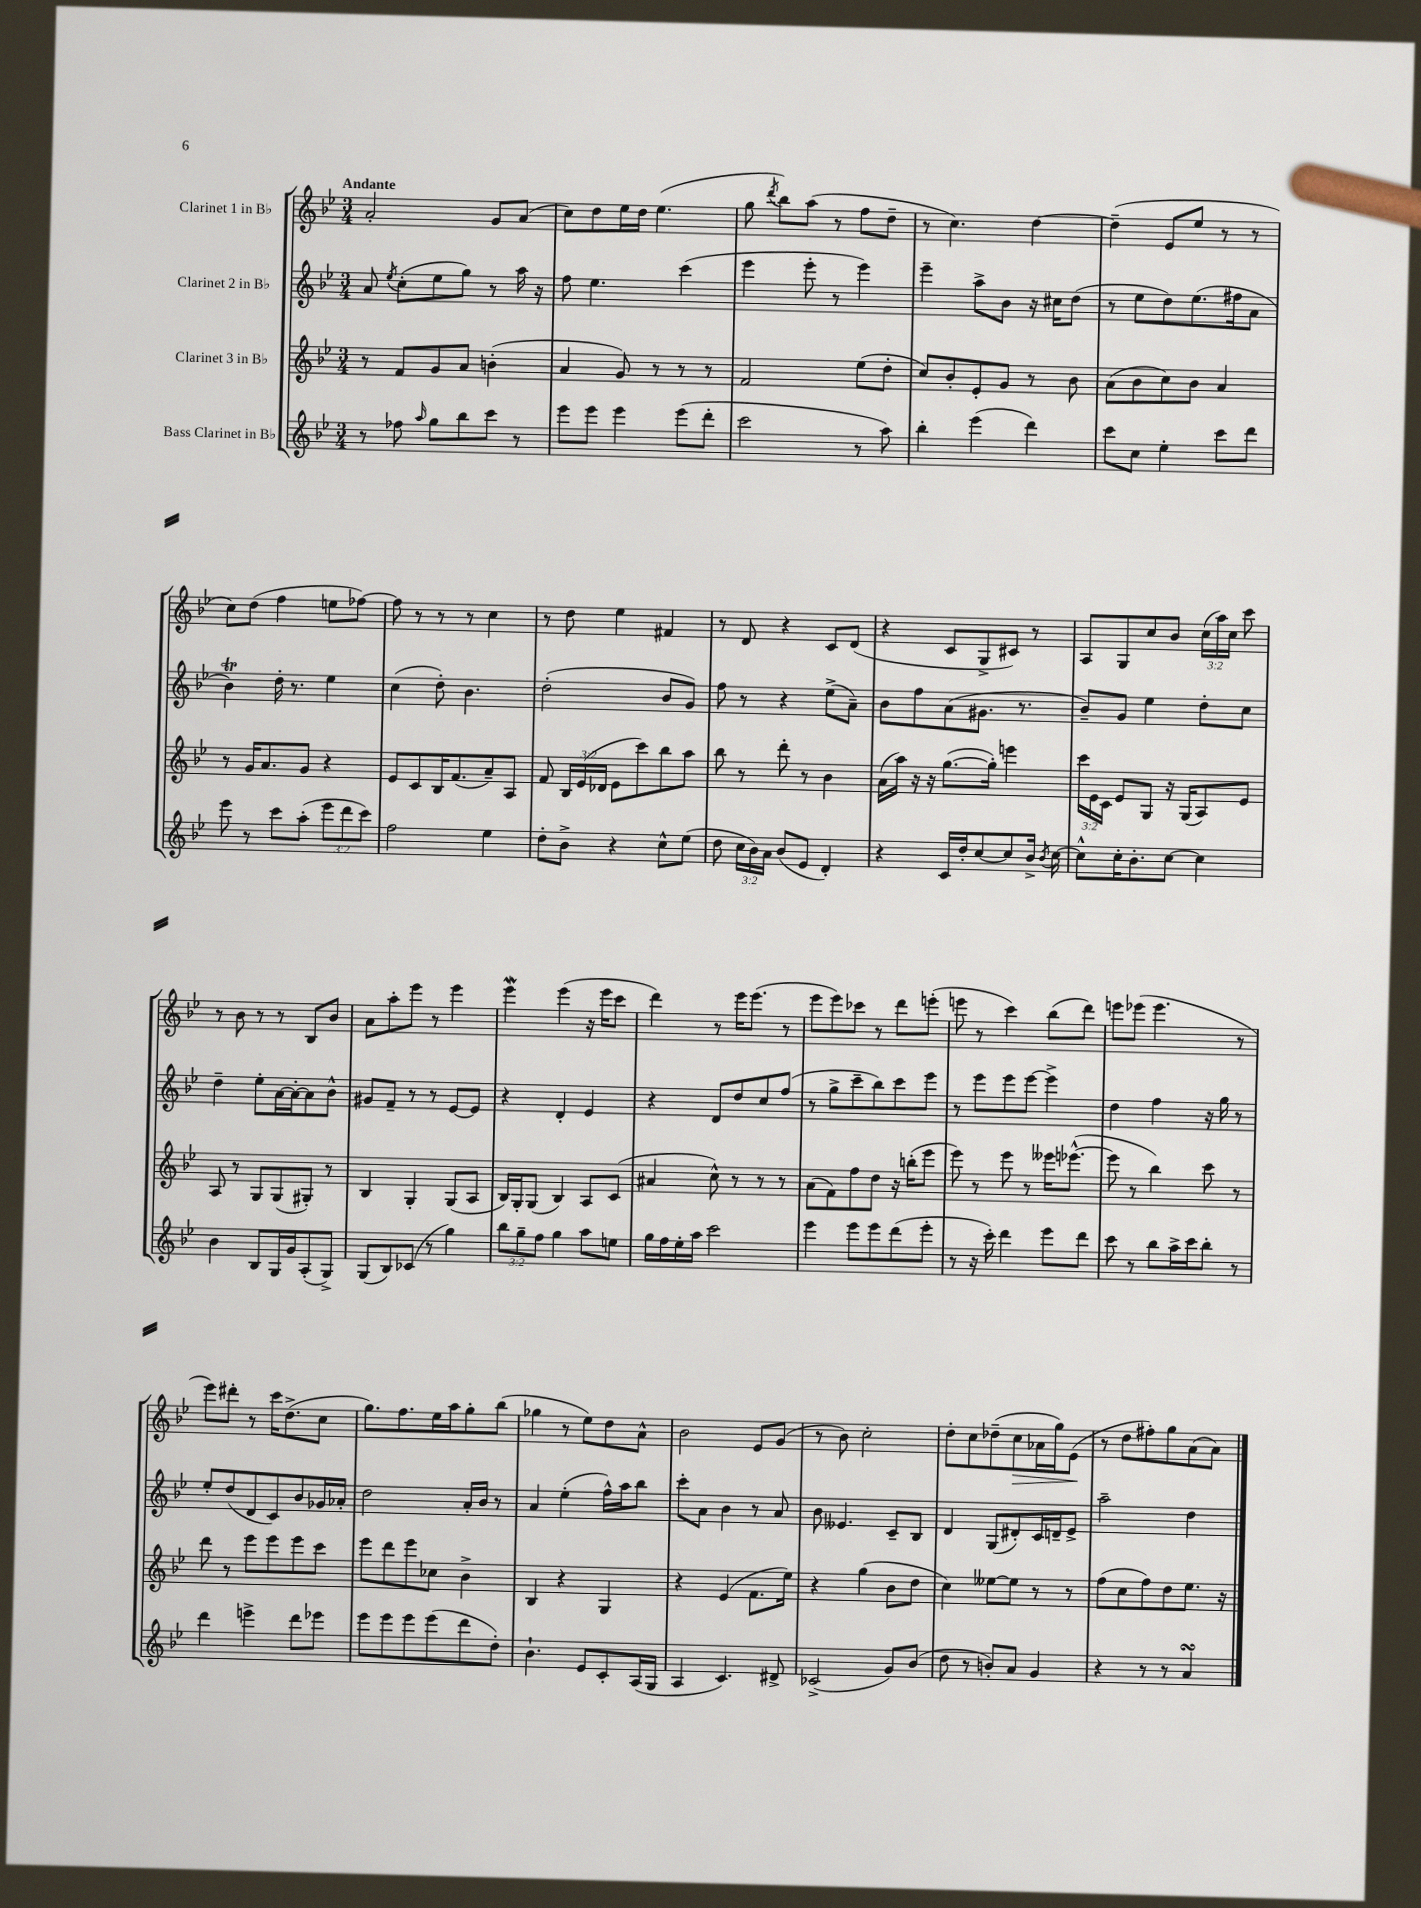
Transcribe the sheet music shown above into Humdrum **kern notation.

**kern	**kern	**kern	**kern	**dynam
*part4	*part3	*part2	*part1	*part1
*staff4	*staff3	*staff2	*staff1	*staff1
*I"Bass Clarinet in B♭	*I"Clarinet 3 in B♭	*I"Clarinet 2 in B♭	*I"Clarinet 1 in B♭	*
*clefG2	*clefG2	*clefG2	*clefG2	*
*k[b-e-]	*k[b-e-]	*k[b-e-]	*k[b-e-]	*
*M3/4	*M3/4	*M3/4	*M3/4	*
=1	=1	=1	=1	=1
!	!	!	!LO:TX:a:B:t=Andante	!
8r	8r	8a/	2a'/	.
.	.	8qee-/	.	.
8ff-X\	8f/L	(8cc'\L	.	.
16qqaa/	.	.	.	.
8gg\L	8g/	8ee-\	.	.
8bb-\	8a/J	8gg\J)	.	.
8ccc\J	(4bn'\	8r	8g/L	.
8r	.	16aa\	(8a/J	.
.	.	16r	.	.
=2	=2	=2	=2	=2
8eee-\L	4a/	8ff\	8cc\L)	.
8eee-\J	.	4.ee-\	8dd\	.
4eee-\	8g/)	.	16ee-\L	.
.	.	.	16dd\JJ	.
.	8r	.	(4.ee-\	.
(8eee-\L	8r	(4ccc\	.	.
8ddd'\J	8r	.	.	.
=3	=3	=3	=3	=3
2ccc\	2f/	4eee-\	8gg\	.
.	.	.	8qddd/	.
.	.	.	8bb-\L)	.
.	.	8eee-'\	(8aa\J	.
.	.	8r	8r	.
8r	(8ee-\L	4eee-\)	8ff\L	.
8aa\)	8dd'\J	.	8dd~\J	.
=4	=4	=4	=4	=4
4bb-'\	8cc/L)	4eee-~\	8r	.
.	8b-'/	.	4.cc\)	.
(4eee-\	8e-'/	8aa^\L	.	.
.	8g/J	8b-\J	.	.
4ddd\)	8r	16r	[4dd\	.
.	.	16cc#X\KL	.	.
.	8b-\	(8dd\J	.	.
=5	=5	=5	=5	=5
8ccc\L	(8a\L	8r	(4dd~\]	.
8cc\J	8b-\	8ee-\L	.	.
4ee-'\	8cc\)	8dd\)	8e-/L	.
.	8b-\J	(8.ee-\	8ee-/J	.
8ccc\L	4a/	.	8r	.
.	.	16ff#X\k	.	.
8ddd\J	.	8a\J	8r	.
!!LO:LB:g=z
=6	=6	=6	=6	=6
8eee-\	8r	4b-T\)	8cc\L)	.
8r	16g/KL	.	(8dd\J	.
.	8.a/	.	.	.
8ccc\L	.	16dd'\	4ff\	.
.	.	8.r	.	.
(8aa'\J	8g/J	.	.	.
12eee-\L	4r	4ee-\	8een\L	.
12ddd\	.	.	.	.
.	.	.	[8ff-X\J)	.
12ccc\J)	.	.	.	.
=7	=7	=7	=7	=7
2ff\	8e-/L	(4cc\	8ff-\]	.
.	8c/	.	8r	.
.	16B-/K	8dd'\)	8r	.
.	(8.f/	.	.	.
.	.	4.b-\	8r	.
4ee-\	8a~/)	.	4cc\	.
.	8A/J	.	.	.
=8	=8	=8	=8	=8
8dd'\L	8f/	(2dd'\	8r	.
8b-^\J	24B-/LL	.	8dd\	.
.	(24e-/	.	.	.
.	24d-X/JJ	.	.	.
4r	8e-\L	.	4ee-\	.
.	8ccc\)	.	.	.
8cc^^\L	8bb-\	8b-/L	4f#X/	.
(8ee-\J	8aa\J	8g/J)	.	.
=9	=9	=9	=9	=9
8dd\	8bb-\	8ff\	8r	.
24cc\LL	8r	8r	8d/	.
24b-\)	.	.	.	.
24a\JJ	.	.	.	.
(8b-/L	8ddd'\	4r	4r	.
8e-/J	8r	.	.	.
4d'/)	4b-\	(8ee-^\L	8c/L	.
.	.	8a~\J)	(8d/J	.
=10	=10	=10	=10	=10
4r	(16a\LL	8b-\L	4r	.
.	16aa\JJ)	.	.	.
.	16r	8ff\	.	.
.	16r	.	.	.
16c/LL	([8.gg\L	(8a\	8c/L	.
16dd'/J	.	.	.	.
[8cc/	.	8.g#X\J	8G^/	.
.	16gg'\Jk])	.	.	.
8cc/]	4eeen\	.	8c#X/J)	.
.	.	8.r	.	.
16b-^/Jk	.	.	8r	.
8qb-/	.	.	.	.
[16cc\	.	.	.	.
=11	=11	=11	=11	=11
8cc^^\L]	24ccc\LL	8b-~/L)	8A/L	.
.	24e-\	.	.	.
.	24c\JJ	.	.	.
16cc'\K	8e-/L	8g/J	8G/	.
8.b-'\	.	.	.	.
.	8G/J	4ee-\	8cc/	.
[8cc\J	16r	.	8b-/J	.
.	(16G/KL	.	.	.
4cc\]	8A/)	8dd'\L	(24cc\LL	.
.	.	.	24aa\)	.
.	.	.	24cc\JJ	.
.	8e-/J	8cc\J	8ccc\	.
!!LO:LB:g=z
=12	=12	=12	=12	=12
4b-\	8A/	4dd~\	8r	.
.	8r	.	8b-\	.
8B-/L	8G/L	8ee-'\L	8r	.
16G/L	(8G/	[16a\L	8r	.
16g/J	.	16a'\J_	.	.
(8A'/	8G#X'/J)	8a\]	8B-/L	.
8G^/J)	8r	8b-^^\J	8b-/J	.
=13	=13	=13	=13	=13
(8G/L	4B-/	8g#X/L	8a\L	.
8B-/)	.	8f~/J	8aa'\	.
(8c-X/J	4G'/	8r	8eee-\J	.
8r	.	8r	8r	.
4gg\)	(8G/L	[8e-/L	4eee-\	.
.	8A/J	8e-/J]	.	.
=14	=14	=14	=14	=14
12bb-\L	16B-/LL)	4r	4eee-w\	.
.	16G'/J	.	.	.
12gg~\	.	.	.	.
.	(8G/J	.	.	.
12ff\J	.	.	.	.
4gg\	4B-/)	4d'/	(4eee-\	.
8aa\L	8A/L	4e-/	16r	.
.	.	.	16eee-\KL	.
8een\J	(8c/J	.	8ccc\J	.
=15	=15	=15	=15	=15
16gg\LL	4a#X/	4r	4ddd\)	.
16ff\	.	.	.	.
16ee-'\	.	.	.	.
16aa\JJ	.	.	.	.
2ccc\	8cc^^\)	8d/L	8r	.
.	8r	8dd/	16eee-\KL	.
.	.	.	(8.eee-\J	.
.	8r	8cc/	.	.
.	8r	(8ff/J	8r	.
=16	=16	=16	=16	=16
4eee-\	(8a\L	8r	8eee-\L	.
.	8f\)	8gg^\L	8eee-\)	.
8eee-\L	8ff\	8ccc~\	8ccc-X\J	.
8eee-\	8dd\J	8bb-\)	8r	.
(8ddd\	16r	8ccc\	8ddd\L	.
.	(16bbn'\KL	.	.	.
8eee-'\J	8eee-\J	8eee-\J	(8eeen'\J	.
=17	=17	=17	=17	=17
8r	8eee-\)	8r	8eeen\	.
16r	8r	8eee-\L	8r	.
16ccc'\)	.	.	.	.
4ddd\	8eee-\	8eee-\	4ccc\)	.
.	8r	[8eee-\J	.	.
8eee-\L	16eee--X\KL	4eee-^\]	(8bb-\L	.
.	([8.eee-X^^\J	.	.	.
8ddd\J	.	.	8ddd\J)	.
=18	=18	=18	=18	=18
8ccc\	8eee-\]	4dd\	8eeen\L	.
8r	8r	.	(8eee-X\J	.
8bb-\L	4bb-\)	4ff\	4.eee-\	.
16aa^\L	.	.	.	.
16ccc\J	.	.	.	.
8bb-'\J	8ccc\	16r	.	.
.	.	16gg\	.	.
8r	8r	8r	8r	.
!!LO:LB:g=z
=19	=19	=19	=19	=19
4ddd\	8ddd\	8ee-'/L	8eee-\L)	.
.	8r	(8dd/	8ddd#X'\J	.
4eeen^\	8eee-\L	8d/	8r	.
.	8eee-\	8c/)	16ccc\KL	.
.	.	.	(8.dd^\	.
8ddd\L	8eee-\	8b-/	.	.
8eee-X\J	8ccc\J	16g-X/L	8cc\J	.
.	.	16a-X'/JJ	.	.
=20	=20	=20	=20	=20
8eee-\L	8eee-\L	2dd\	8.gg\L)	.
8eee-\	8ddd\	.	.	.
.	.	.	8.ff\	.
8eee-\	8eee-\	.	.	.
(8eee-\	8cc-X\J	.	16ee-\L	.
.	.	.	16aa\J	.
8ddd\	4b-^\	16a'/LL	8gg'\	.
.	.	16b-/JJ	.	.
8dd'\J)	.	8r	(8bb-\J	.
=21	=21	=21	=21	=21
4.b-`\	4B-/	4a/	4gg-X\	.
.	4r	(4ee-'\	8r	.
8e-/L	.	.	8ee-\L)	.
8c'/	4G/	16ff^^\LL)	8dd\	.
.	.	16aa\J	.	.
(16A/L	.	8bb-\J	8a^^\J	.
16G/JJ	.	.	.	.
=22	=22	=22	=22	=22
4A/	4r	8ccc'\L	2b-\	.
.	.	8a\J	.	.
4.c/)	(4e-/	4b-\	.	.
.	8.f\L	8r	8e-/L	.
8d#X^/	.	8a/	(8g/J	.
.	16ee-\Jk)	.	.	.
=23	=23	=23	=23	=23
(2c-X^/	4r	8b-\	8r	.
.	.	4.e--X/	8b-\)	.
.	(4gg\	.	2cc'\	.
8g/L)	8b-\L	8c~/L	.	.
(8b-/J	8dd\J	8B-/J	.	.
=24	=24	=24	=24	=24
8dd\	4cc\)	4d/	8dd'\L	.
8r	.	.	8cc\	.
8bn'/L)	[8ee--X\L	(8G/L	(8dd-X~\	.
!	!	!	!	!LO:HP:b
8a/J	8ee--\J]	8d#X'/)	8cc\	>
4g/	8r	16c/L	16a-X\L	.
.	.	16dn~/J	16gg\J)	.
.	8r	8e-^/J	(8e-\J	.
.	.	.	.	]
=25	=25	=25	=25	=25
4r	(8ff\L	2aa~\	8r	.
.	8cc\	.	8dd\L	.
8r	8ff\)	.	8ff#X'\)	.
8r	8dd\	.	8gg\	.
4asSsS/	8.ee-\J	4dd\	(8a\	.
.	.	.	8a\J)	.
.	16r	.	.	.
==	==	==	==	==
*-	*-	*-	*-	*-
